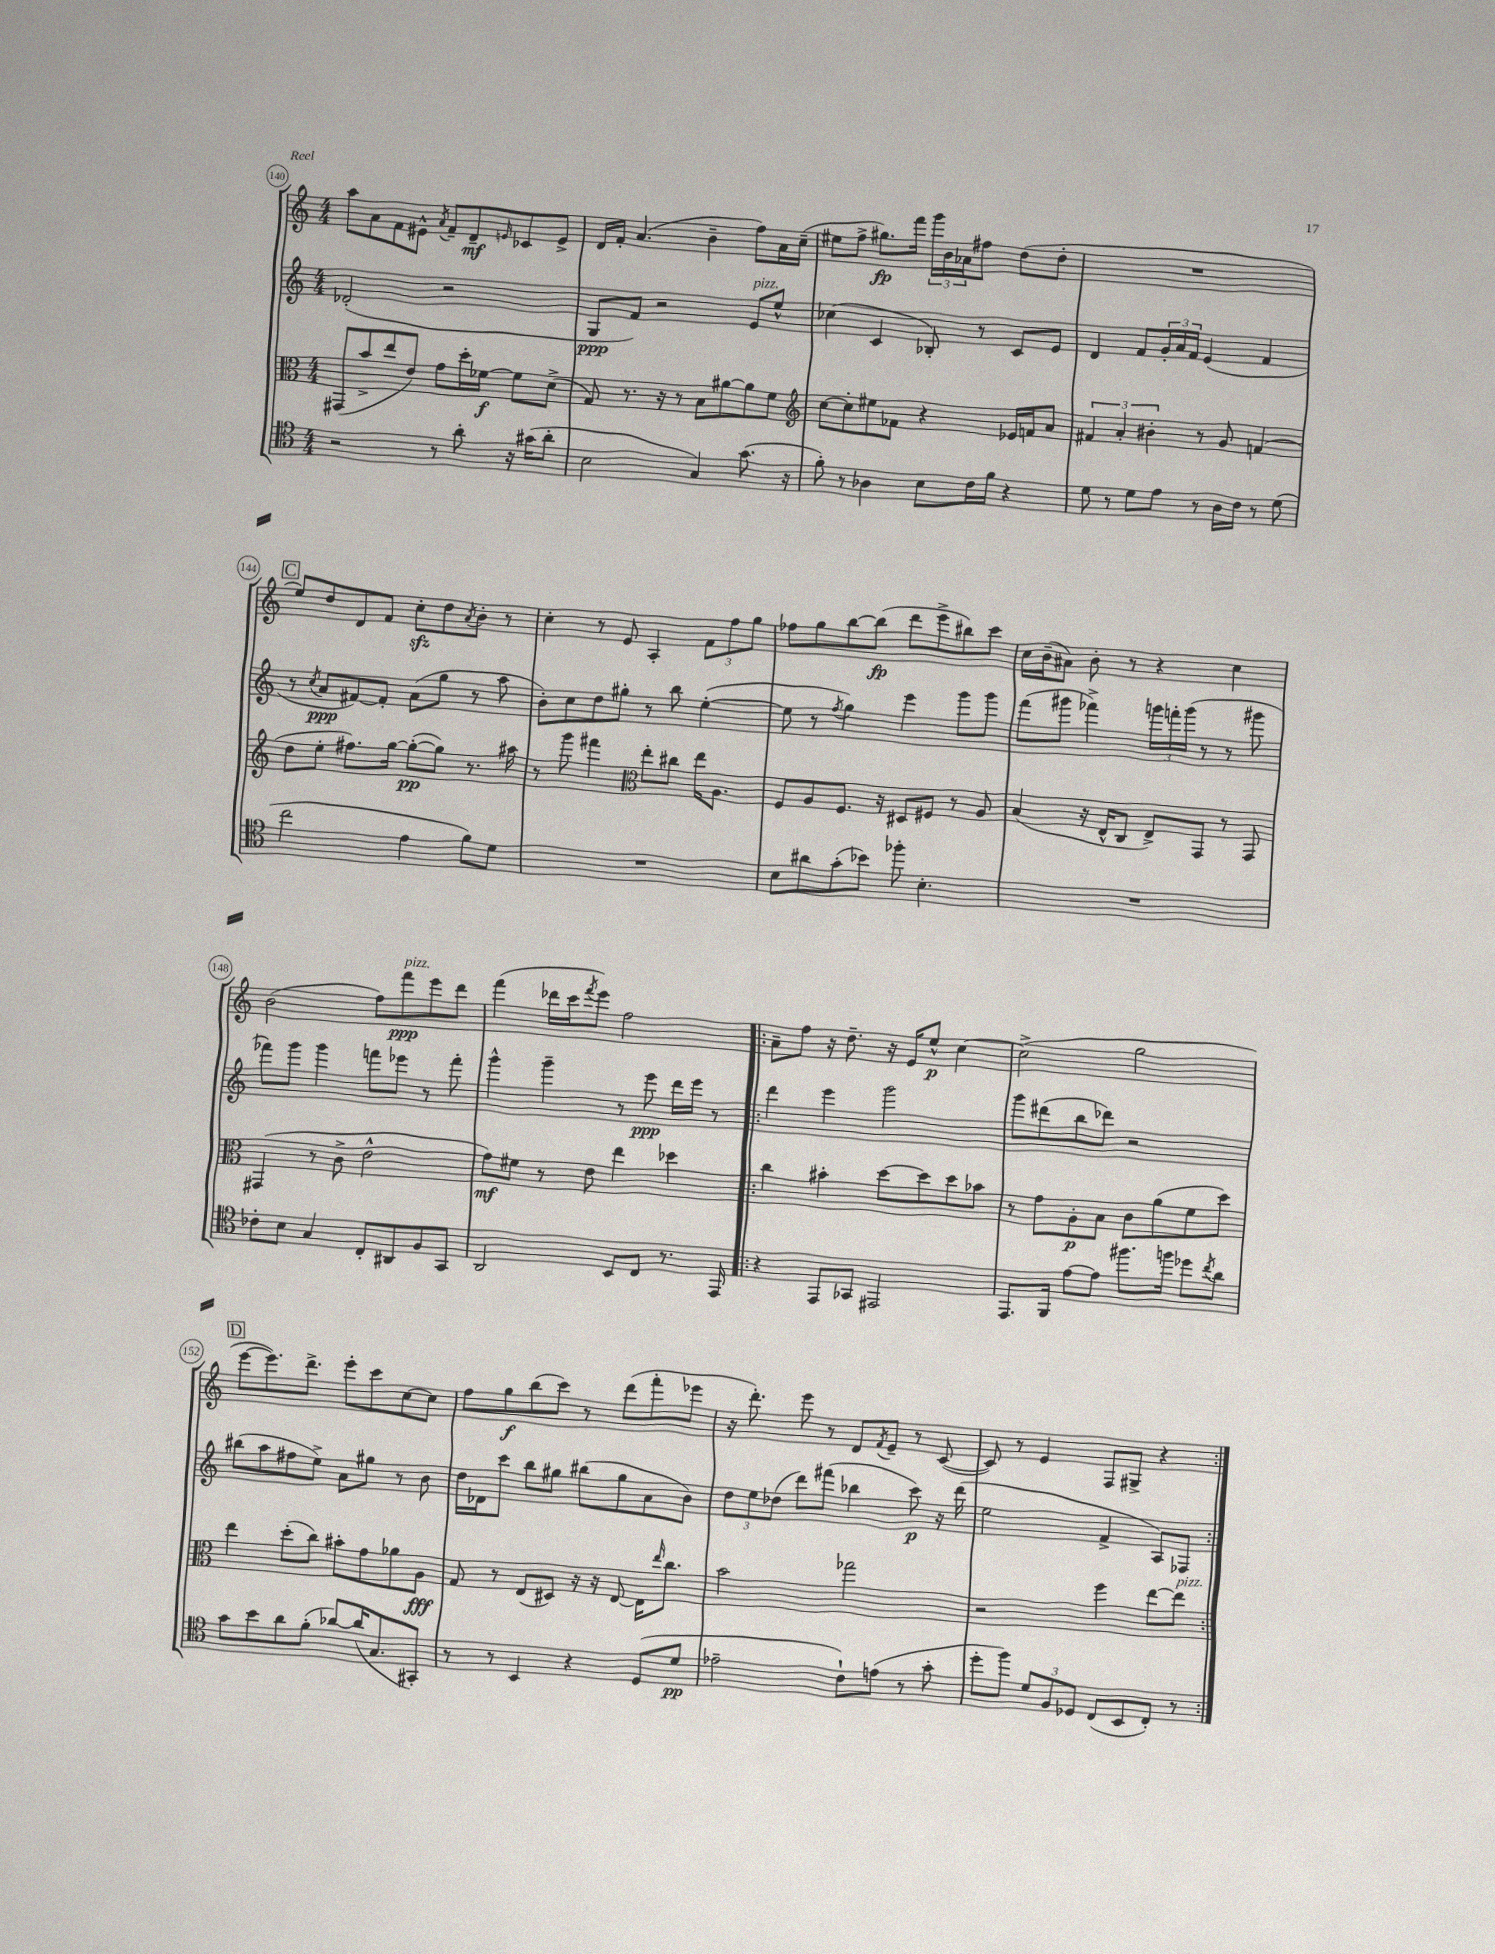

**kern	**kern	**kern	**kern
*staff4	*staff3	*staff2	*staff1
*clefC4	*clefC3	*clefG2	*clefG2
*k[]	*k[]	*k[]	*k[]
*M4/4	*M4/4	*M4/4	*M4/4
2r	(8GG#/L	(2d-'/	8aa\L
.	8b^/	.	8a\
.	8ee/	.	8f\
.	8e/J)	.	8e#^^\J
.	.	.	8qa/
8r	8g\L	2r	8f~/L
8a'\	16dd'\L	.	8d~/
.	[16f-\JJ	.	.
.	.	.	16qqe/
16r	8f-\]L	.	8c-/
(16g#\LK	.	.	.
8a'\J	(8d^\J	.	8e^/J
=	=	=	=
2B\	8G/)	8G/L	16d/LL
.	.	.	16f'/JJ
.	8.r	8f/J)	(4.a/
.	.	2r	.
.	16r	.	.
.	8r	.	.
4G/)	8B\L	.	4b~\
.	[8a#\	.	.
(8.g\	8a#\]	8e/L	8ff\L)
.	8f\J	8ee^^/J	16a\L
16r	.	.	(16cc~\JJ
=	=	=	=
*	*clefG2	*	*
8f'\)	[8cc\L	(4cc-\	8ee#\L
8r	8cc'\]	.	8ff^\J
4A-\	8ee#\	4c/	8.gg#\L)
.	8f-\J	.	.
.	.	.	16fff\Jk
8B\L	4r	8B-'/)	24ggg\LL
.	.	.	24b\
.	.	.	24a-\J
16c\L	.	8r	8ff#\J
16f\JJ	.	.	.
4r	16e-/LL	8c/L	(8dd\L
.	16f/J	.	.
.	8a/J	8e/J	8dd'\J
=	=	=	=
8d\	6f#/	4d/	1r
8r	.	.	.
.	6a'/	.	.
8d\L	.	8f/L	.
.	6b#'\	.	.
8e\J	.	24g'/L	.
.	.	24a/	.
.	.	24f/JJ	.
8r	8r	(4e/	.
16A\LL	8g/	.	.
16c\JJ	.	.	.
8r	(4f/	4f/	.
(8d\	.	.	.
=	=	=	=
2cc\	8dd\L	8r	8ee/L)
.	.	8qcc/	.
.	8ee'\J	8a/L	8dd/
.	8.ff#\L)	[8f#/)	8d/
.	.	8f#'/]J	8f/J
.	[16gg\Jk	.	.
4e\	(8gg'\_L	(8a\L	8cc'\L
.	8gg\]J)	8gg\J	8dd\
.	.	.	8qa/
8f\L)	8.r	8r	8b'\J
8d\J	.	8aa\	8r
.	16aa#\	.	.
=	=	=	=
1r	8r	8b'\L)	4cc'\
.	8ggg\	8cc\	.
.	4fff#\	8dd\	8r
.	.	8gg#'\J	8e/
*	*clefC3	*	*
.	8ee'\L	8r	4A'/
.	8cc#\J	8bb\	.
.	16ee\LK	([4ee'\	12f\L
.	8.A\J	.	.
.	.	.	12ff\
.	.	.	12gg\J
=	=	=	=
8B\L	8F/L	8ee\]	8ff-\L
8a#\	8A/	8r	8gg\
.	.	8qff/	.
(8g'\	8.F/J	4gg\)	[8bb\
8b-\J)	.	.	(8bb\]J
.	16r	.	.
8ff-'\	8D#/L	4eee\	8ddd\L
4.B'\	8F#/J	.	8eee^\
.	8r	8ggg\L	8bb#\)
.	8A/	8ggg\J	8ccc\J
=	=	=	=
1r	(4B/	(8fff\L	16cc\LL
.	.	.	(16b~\J
.	.	8ggg#\J	8a#\J)
.	16r	4fff-^\)	8b'\
.	16E^^/LK	.	.
.	8C/J	.	8r
.	8E^/L)	24ggg\LL	4r
.	.	24fff'\	.
.	.	(24ggg\JJ	.
.	8GG/J	8r	.
.	8r	8r	4cc\
.	8GG/	8ggg#\	.
=	=	=	=
8c-'\L	(4GG#/	8fff-\L)	(2b\
8B\J	.	8ggg\J	.
4G/	8r	4ggg\	.
.	8c^\	.	.
8C'/L	2e^^\	8fff\L	8ff\L)
8AA#/	.	8eee-\J	8fff\
8F/	.	8r	8eee\
8GG/J	.	8fff'\	8ddd\J
=	=	=	=
2AA/	8g\L)	4ggg^^\	(4fff\
.	8f#\J	.	.
.	8r	4ggg~\	16ddd-\LL
.	.	.	16ccc\J
.	.	.	8qfff/
.	8e\	.	8eee\J)
8BB/L	4ee\	8r	2ff\
8C/J	.	8eee\	.
8.r	4dd-\	16ddd\LL	.
.	.	16eee\JJ	.
.	.	8r	.
16EE/	.	.	.
=!|:	=!|:	=!|:	=!|:
4r	4cc\	4ddd\	8a~\L
.	.	.	8ff\J
8EE/L	4b#'\	4eee\	16r
.	.	.	8.dd~\
8GG-/J	.	.	.
2EE#/	[8dd\L	2ggg\	16r
.	.	.	16e/LK
.	8dd\]	.	8ee^^/J
.	8dd\	.	[4cc\
.	8b-\J	.	.
=	=	=	=
8.EE/L	8r	8ggg\L	(2cc^\]
.	8g\L	(8ddd#\	.
16FF/Jk	.	.	.
[8e\L	8A'\	8bb\	.
8e\]J	8B\J	8ddd-\J)	.
8.ff#\L	8c\L	2r	2gg\
.	(8a\	.	.
16ff\Jk	.	.	.
8dd-\L	8f\	.	.
8qcc/	.	.	.
8a\J	8dd\J)	.	.
=	=	=	=
8g\L	4ee\	(8bb#\L	[8eee\L
8b\	.	8aa\	8.eee\])
8a\	(8dd'\L	8ff#\	.
.	.	.	8.ddd^\J
(8f'\J	8cc\J)	8ee^\J)	.
[8a-/L)	8b#'\L	8a\L	8eee'\L
(16a-/]K	8g\	8gg#\J	8ccc\
8.G/	.	.	.
.	8a-\	8r	[8cc\
8GG#'/J)	8A\J	8b\	8cc\]J
=	=	=	=
8r	8G/	16dd\LL	8ff\L
.	.	16d-\J	.
8r	8r	8ccc\J	8gg\
4BB/	(8E/L	8bb\L	(8bb\
.	8D#/J)	8gg#\J	8ccc\J)
4r	16r	(8bb#\L	8r
.	16r	.	.
.	[8E/	8gg#\	(8ddd\L
(8D/L	16E\]LK	8a\	8fff'\
.	16qqee/	.	.
.	8.cc\J	.	.
8d/J	.	8b\J)	8eee-\J
=	=	=	=
2e-~\	2b\	12dd\L	16r
.	.	.	8.ddd'\)
.	.	12ee\	.
.	.	(12dd-\J	.
.	.	8ddd\L)	8eee\
.	.	(8fff#\J	8r
8c`\L)	2gg-\	4bb-\	8d/L
.	.	.	8qf/
(8e\J	.	.	8e~/J
8r	.	8ccc\)	8r
8g'\	.	16r	([8c/
.	.	(16ddd\	.
=	=	=	=
8dd'\L	2r	2ee\	8c/])
8ff\J)	.	.	8r
12d/L	.	.	4e/
12F/	.	.	.
12D-/J	.	.	.
(8C/L	4ff\	4f^/	8F/L
8BB/	.	.	8G#^/J
8C'/J)	[8ee\L	8A/L)	4r
8r	8ee\]J	8F-/J	.
==:|!	==:|!	==:|!	==:|!
*-	*-	*-	*-
